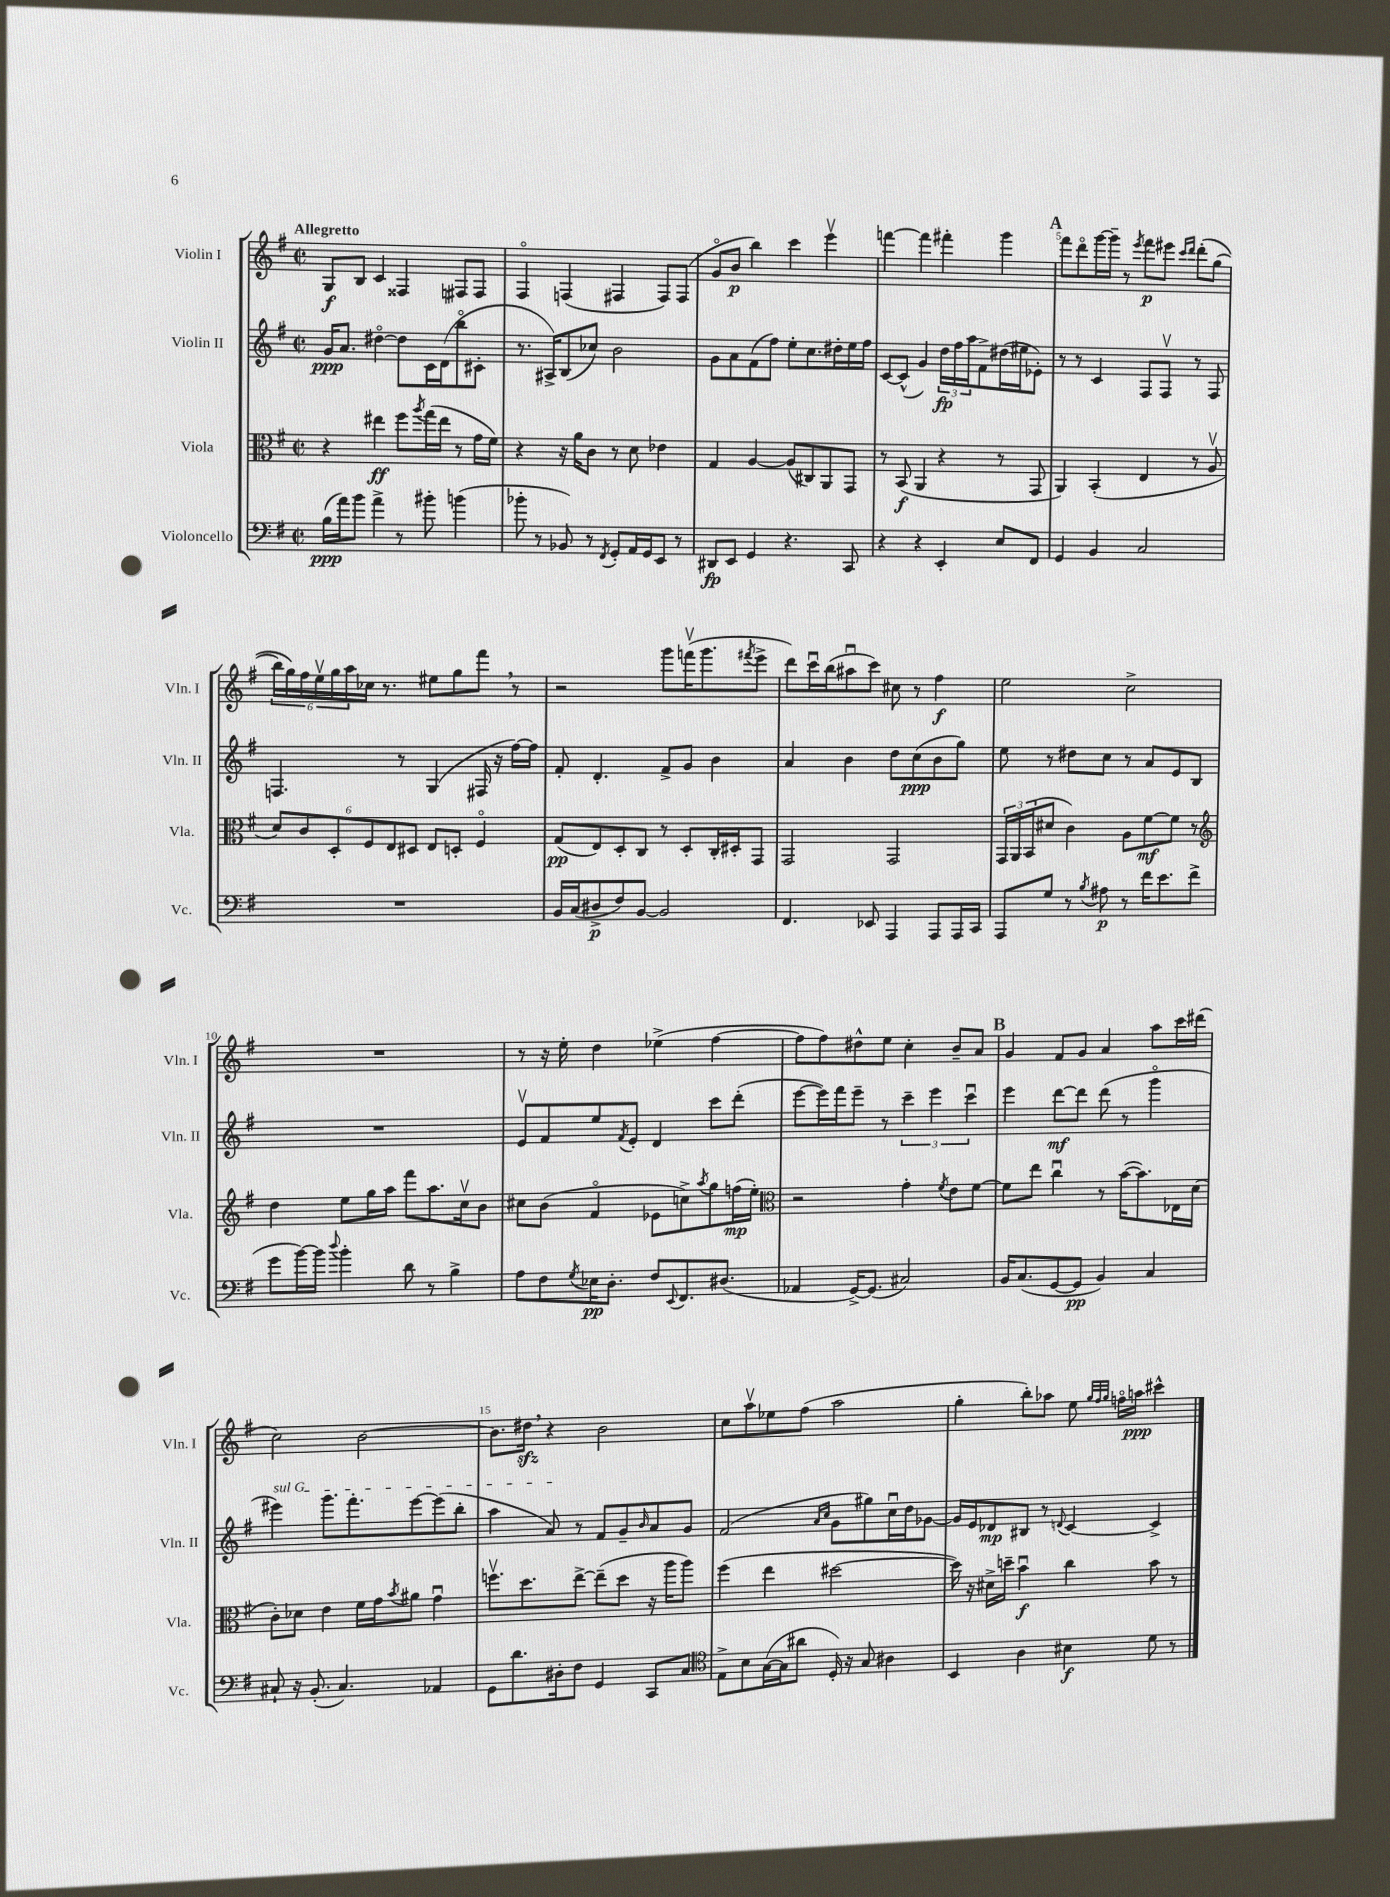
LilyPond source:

<<
\new StaffGroup <<
\new Staff = "s0" \with { instrumentName = "Violin I" shortInstrumentName = "Vln. I" } {
    \clef treble \key g \major \defaultTimeSignature \time 2/2 \tempo "Allegretto"
    g8\f b8 c'4 fisis4 fis8 fis8 |
    fis4\flageolet f4( fis4 fis8) fis8( |
    g'8\flageolet b'8\p b''4) c'''4 e'''4\upbow |
    f'''4~ f'''4 fis'''4-. g'''4 |
    \mark \markup { \bold "A" } fis'''8 d'''8\flageolet g'''16~ g'''16-- r8 \acciaccatura { e'''8 } fis'''8\p eis'''8 \grace { c'''16 d'''16 } d'''8-.\( g''8( |
    \tuplet 6/4 { b''16) g''16\) fis''16 e''16\upbow g''16 a''16 } ces''16 r8. eis''8 g''8 fis'''8 \breathe r8 |
    r2 g'''8 f'''16\upbow( g'''8. \acciaccatura { fis'''8 } e'''8-> |
    d'''8) c'''16\downbow b''16( ais''8\downbow c'''8) cis''8 r8 fis''4\f |
    e''2 c''2-> |
    R1 |
    r8 r16 e''16-. d''4 ees''4->( fis''4~ |
    fis''8 fis''8) dis''8-^ e''8 c''4-. b'8-- a'8 |
    \mark \markup { \bold "B" } g'4 fis'8 g'8 a'4 a''8 c'''16 dis'''16( |
    c''2) b'2~ |
    b'8. dis''16\sfz \breathe r4 b'2 |
    c''8 a''8\upbow ees''8 fis''8( a''2 |
    g''4-. b''8-.) aes''8 e''8 \grace { g''32 fis''32 g''32 } f''16\flageolet a''16\ppp cis'''4-^ \bar "|." |
}
\new Staff = "s1" \with { instrumentName = "Violin II" shortInstrumentName = "Vln. II" } {
    \clef treble \key g \major \defaultTimeSignature \time 2/2
    g'16\ppp a'8. dis''4~\flageolet dis''8 c'16 d'16( b''8\flageolet cis'8-. |
    r8. ais16->) b8( ces''8) b'2 |
    g'8 a'8 fis'8( fis''8) e''8-. c''8. dis''16-. e''16 fis''16 |
    c'8~ c'8-^( g'4) \tuplet 3/2 { d''16\fp fis''16 a''16 } fis'8-> dis''16( eis''16 ees'8-.) |
    \mark \markup { \bold "A" } r8 r8 c'4 fis8 fis8\upbow r8 fis8 |
    f4. r8 g4( fis16 r16 fis''16~) fis''16 |
    fis'8-. d'4.-. fis'8-> g'8 b'4 |
    a'4 b'4 d''8 c''8\ppp( b'8 g''8) |
    e''8 r8 dis''8 c''8 r8 a'8 e'8 b8 |
    R1 |
    e'8\upbow fis'8 e''8 \acciaccatura { fis'8 } e'8-. d'4 c'''8 d'''8-.( |
    e'''8~ e'''16) fis'''16 e'''8-- r8 \tuplet 3/2 { c'''4-- e'''4 c'''4\downbow } |
    \mark \markup { \bold "B" } e'''4 d'''8~\mf d'''8 d'''8( r8 g'''4\flageolet |
    \once \override TextSpanner.bound-details.left.text = \markup { \italic "sul G" } eis'''4\startTextSpan) g'''8. fis'''8.-. eis'''8~ eis'''8( b''8-. |
    a''4 a'8\stopTextSpan) r8 fis'8 g'8-- \grace { b'16 } a'8 g'8 |
    fis'2( \grace { a'16 c''16 } g'8 gis''8) c''16\downbow d''16 ges'8~ |
    ges'16 e'16 des'8\mp bis8 r8 \appoggiatura { d'8 } c'4~ c'4-> \bar "|." |
}
\new Staff = "s2" \with { instrumentName = "Viola" shortInstrumentName = "Vla." } {
    \clef alto \key g \major \defaultTimeSignature \time 2/2
    r4 eis''4\ff fis''8 \acciaccatura { a''8 } g''16( eis''16 r8 g'16 fis'16) |
    r4 r16 a'16 c'8 r8 d'8 ees'4 |
    g4 a4~ a8( cis8) a,8 g,8 |
    r8 b,8\f( a,4 r4 r8 g,8 |
    \mark \markup { \bold "A" } a,4) b,4-.( e4 r8 a8\upbow |
    \tuplet 6/4 { d'8) c'8 d8-. fis8 e8 dis8 } e8 d8-. fis4\flageolet |
    g8\pp( e8) d8-. c8 r8 d8-. c16-. dis16-. g,8 |
    g,2 g,2 |
    \tuplet 3/2 { g,16 a,16 b,16( } dis'8 c'4) a8 fis'8~\mf fis'8 r8 |
    \clef treble d''4 e''8 g''16 a''16 fis'''8 a''8. c''16\upbow b'8 |
    cis''8 b'8( fis'4\flageolet ees'8 c''8->) \acciaccatura { a''8 } g''8 f''16\mp( e''16-.) |
    \clef alto r2 g'4-. \acciaccatura { fis'8 } e'8 fis'8~ |
    \mark \markup { \bold "B" } fis'8 e''8 c''4\downbow r8 b'16~( b'8.) ees16 d'16( |
    c'8-.) des'8 e'4 fis'16 g'16 \acciaccatura { b'8 } ais'8 g'4\downbow |
    f''8.\upbow d''8. e''8~-> e''8--( d''8 r16 a''16 a''8) |
    fis''4( e''4 dis''2~ |
    dis''16) r16 dis'16-> d''16-- b'4\downbow\f c''4 b'8 r8 \bar "|." |
}
\new Staff = "s3" \with { instrumentName = "Violoncello" shortInstrumentName = "Vc." } {
    \clef bass \key g \major \defaultTimeSignature \time 2/2
    b16\ppp( a'16) b'8 a'4-> r8 bis'8-. b'4( |
    bes'8-. r8 bes,8) r8 \acciaccatura { fis,8 } g,8-. a,16 g,16 e,8 r8 |
    dis,8\fp e,8 g,4 r4. c,8 |
    r4 r4 e,4-. e8 fis,8 |
    \mark \markup { \bold "A" } g,4 b,4 c2 |
    R1 |
    b,16 c16( dis8->\p fis8) b,8~ b,2 |
    fis,4. ees,8 a,,4 a,,8 a,,16 c,16 |
    a,,8 g8 r8 \acciaccatura { b8 } ais8\p r8 fis'16 e'8. fis'8->( |
    g'8 b'16~) b'16 \appoggiatura { d''8 } b'4-. d'8 r8 b4-> |
    a8 fis8 \acciaccatura { g8 } ees16\pp d8.-. fis8 \appoggiatura { e,8 } fis,8. dis8.( |
    aes,4 g,16~->) g,8.( cis2) |
    \mark \markup { \bold "B" } b,16 c8.( g,8~ g,8\pp b,4) c4 |
    cis8-! r16 b,8.-.( cis4.) aes,4 |
    g,8 d'8. dis16-. fis8 g,4 c,8 c8 |
    \clef tenor e8-> b8 g16~( g16 ais'8 d16-.) r16 g8 ais4 |
    b,4 a4 bis4\f d'8 r8 \bar "|." |
}
>>
>>
\layout { \context { \Score \override BarNumber.break-visibility = ##(#f #t #t) barNumberVisibility = #(every-nth-bar-number-visible 5) } }
